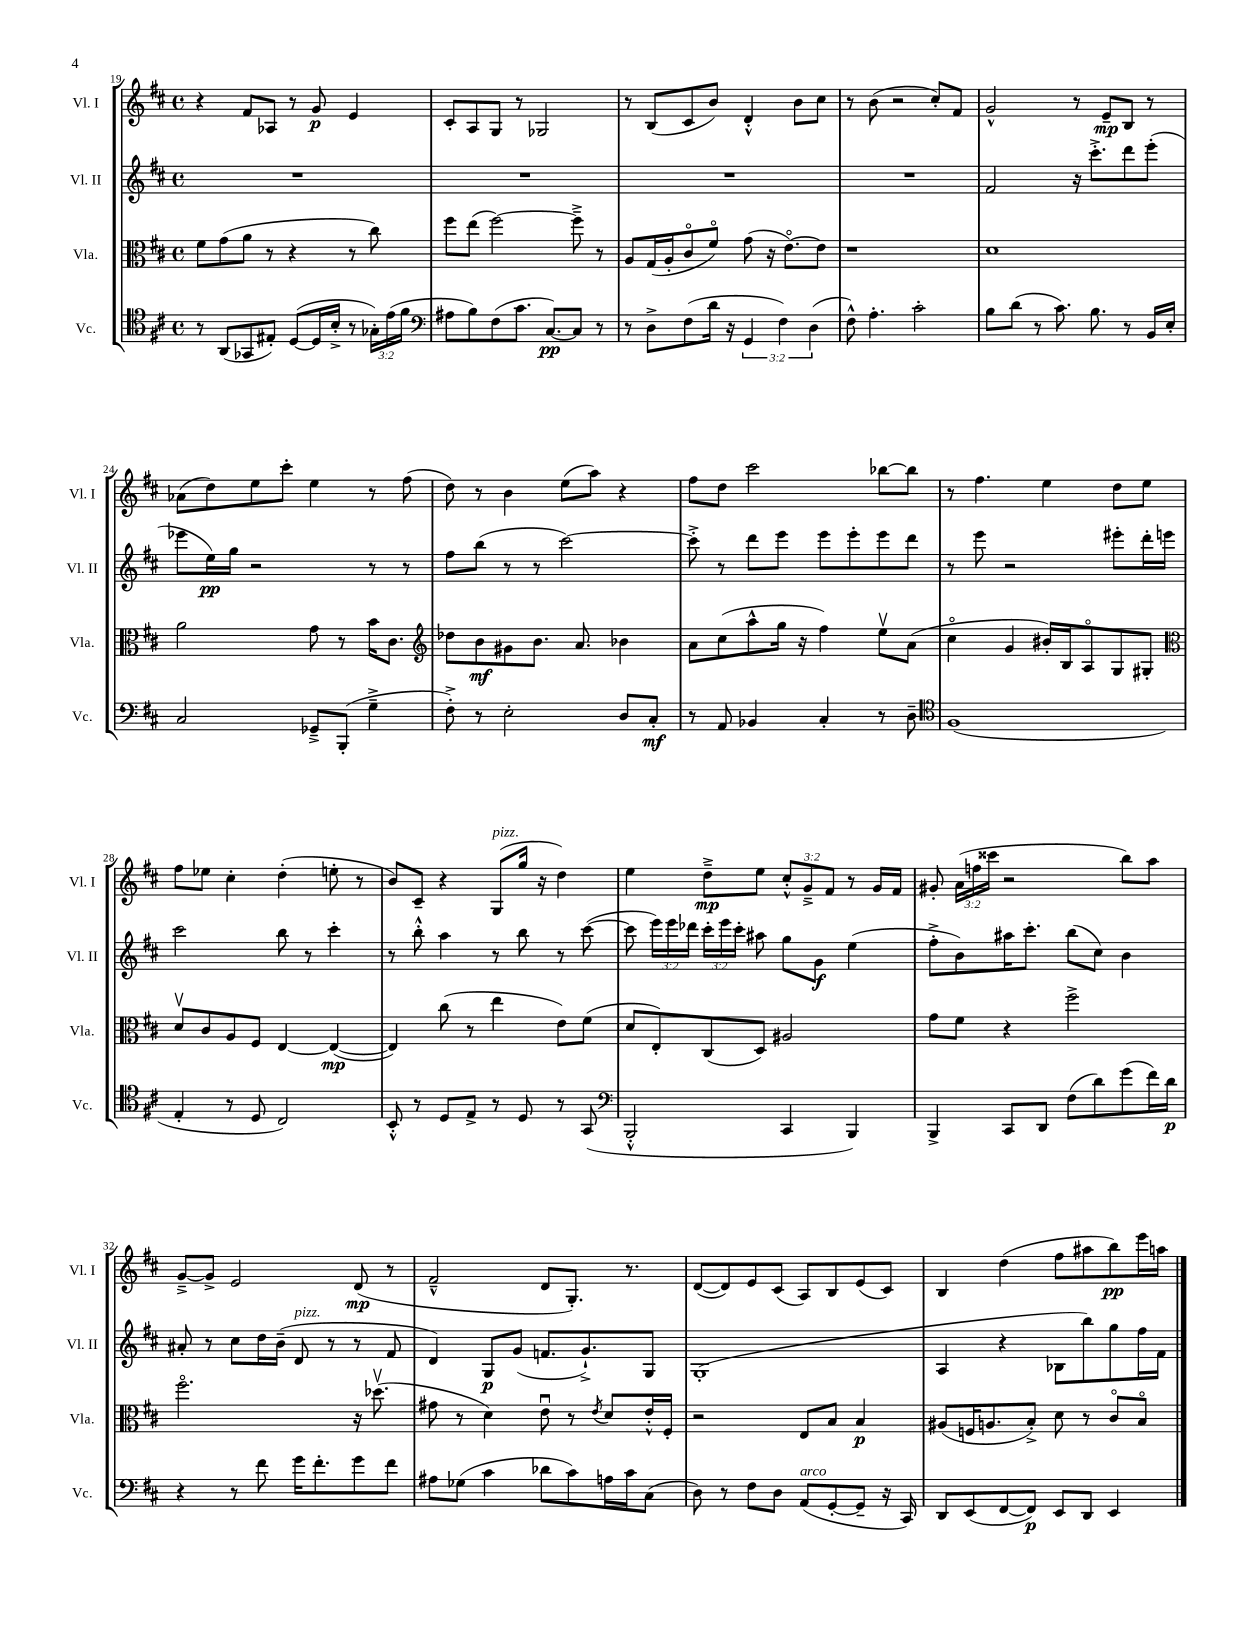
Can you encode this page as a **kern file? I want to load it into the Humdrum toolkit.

**kern	**kern	**kern	**kern
*staff4	*staff3	*staff2	*staff1
*clefC4	*clefC3	*clefG2	*clefG2
*k[f#c#]	*k[f#c#]	*k[f#c#]	*k[f#c#]
*M4/4	*M4/4	*M4/4	*M4/4
*met(c)	*met(c)	*met(c)	*met(c)
8r	8f#\L	1r	4r
(8AA/L	(8g\	.	.
8GG-/	8a\J	.	8f#/L
8E#'/J)	8r	.	8A-/J
([8D/L	4r	.	8r
16D/]L	.	.	8g/
16B'^/JJ	.	.	.
8r	8r	.	4e/
24G-'\LL)	8cc#\)	.	.
(24e\	.	.	.
24f#\JJ	.	.	.
=	=	=	=
*clefF4	*	*	*
8A#\L	8ff#\L	1r	8c#'/L
8B\)	(8ee\J	.	8A/
(8F#\	[2ff#\)	.	8G/J
8.c#\J	.	.	8r
.	.	.	2G-/
[8.C#/L)	.	.	.
8C#/]J	8ff#~^\]	.	.
8r	8r	.	.
=	=	=	=
8r	8A/L	1r	8r
8D^\L	(16G/L	.	(8B/L
.	16A'/J	.	.
(8F#\	8c#o/	.	8c#/
16d\Jk	8f#o/J)	.	8b/J)
16r	.	.	.
6GG/	(8g\	.	4d'^^/
.	16r	.	.
6F#\)	.	.	.
.	[8.eo\L)	.	.
.	.	.	8b\L
(6D\	.	.	.
.	8e\]J	.	8cc#\J
=	=	=	=
8F#^^\)	1r	1r	8r
4.A'\	.	.	(8b\
.	.	.	2r
2c#'\	.	.	.
.	.	.	8cc#'/L)
.	.	.	8f#/J
=	=	=	=
8B\L	1d	2f#/	2g^^/
(8d\J	.	.	.
8r	.	.	.
8.c#\)	.	.	.
.	.	16r	8r
8.B\	.	8.ccc#'^\L	.
.	.	.	8e~/L
8r	.	8ddd\	8B/J
16BB/LL	.	(8eee'\J	8r
16E'/JJ	.	.	.
=	=	=	=
2C#/	2a\	8eee-\L	(8a-\L
.	.	16ee\L)	8dd\)
.	.	16gg\JJ	.
.	.	2r	8ee\
.	.	.	8ccc#'\J
8GG-~^/L	8g\	.	4ee\
(8BBB'/J	8r	.	.
4G~^\	16b\LK	8r	8r
.	8.c#\J	.	.
.	.	8r	(8ff#\
=	=	=	=
*	*clefG2	*	*
8F#'^\)	8dd-\L	8ff#\L	8dd\)
8r	8b\	(8bb\J	8r
2E'\	8g#\	8r	4b\
.	8.b\J	8r	.
.	.	[2ccc#\)	(8ee\L
.	8.a/	.	.
.	.	.	8aa\J)
8D/L	4b-\	.	4r
8C#'/J	.	.	.
=	=	=	=
8r	8a\L	8ccc#'^\]	8ff#\L
8AA/	(8cc#\	8r	8dd\J
4BB-/	8aa^^\	8ddd\L	2ccc#\
.	16gg\Jk	8eee\J	.
.	16r	.	.
4C#'/	4ff#\)	8eee\L	.
.	.	8eee'\	.
8r	8eev\L	8eee\	[8bb-\L
8D~\	(8a\J	8ddd\J	8bb-\]J
=	=	=	=
*clefC4	*	*	*
(1F#	4cc#o\	8r	8r
.	.	8eee\	4.ff#\
.	4g/	2r	.
.	16b#'/LL)	.	4ee\
.	16B/J	.	.
.	8Ao/	.	.
.	8G/	8eee#'\L	8dd\L
.	8G#'/J	16ddd'\L	8ee\J
.	.	16eee\JJ	.
=	=	=	=
*	*clefC3	*	*
4E'/	8dv/L	2ccc#\	8ff#\L
.	8c#/	.	8ee-\J
8r	8A/	.	4cc#'\
8D/	8F#/J	.	.
2C#/)	[4E/	8bb\	(4dd'\
.	.	8r	.
.	(4E/_	4ccc#'\	8ee'\
.	.	.	8r
=	=	=	=
8BB'^^/	4E/])	8r	8b/L)
8r	.	8bb'^^\	8c#~/J
8D/L	(8cc#\	4aa\	4r
8E^/J	8r	.	.
8r	4ee\	8r	(8G/L
8D/	.	8bb\	16gg/Jk
.	.	.	16r
8r	8e\L)	8r	4dd\)
(8GG/	(8f#\J	([8ccc#\	.
=	=	=	=
*clefF4	*	*	*
2BBB'^^/	8d/L	8ccc#\]	4ee\
.	8E'/)	24eee\LL)	.
.	.	24eee\	.
.	.	24ddd-\JJ	.
.	(8C#/	24ccc#'\LL	8dd~^\L
.	.	24eee\	.
.	.	24ccc#'\JJ	.
.	8D/J)	8aa#\	8ee\J
4CC#/	2A#/	8gg\L	12cc#'^^/L
.	.	.	12g~^/
.	.	8g\J	.
.	.	.	12f#/J
4BBB/)	.	(4ee\	8r
.	.	.	16g/LL
.	.	.	16f#/JJ
=	=	=	=
4BBB^/	8g\L	8ff#'^\L	8g#'/
.	8f#\J	8b\)	(24a\LL
.	.	.	24ff\
.	.	.	24ccc##\JJ
8CC#/L	4r	16aa#\K	2r
.	.	8.ccc#'\J	.
8DD/J	.	.	.
(8F#\L	2ff#^\	(8bb\L	.
8d\)	.	8cc#\J)	.
(8g\	.	4b\	8bb\L)
16f#\L)	.	.	8aa\J
16d\JJ	.	.	.
=	=	=	=
4r	2.ff#o\	8a#'/	[8g~^/L
.	.	8r	8g^/]J
8r	.	8cc#\L	2e/
8f#\	.	16dd\L	.
.	.	(16b~\JJ	.
16g\LK	.	8d/	.
8.f#'\	.	.	.
.	.	8r	.
8g\	16r	8r	(8d/
.	(8.dd-v\	.	.
8f#\J	.	8f#/	8r
=	=	=	=
8A#\L	8g#\	4d/)	2f#~^^/
(8G-\J	8r	.	.
4c#\	4d\)	8G/L	.
.	.	(8g/J	.
8d-\L	8eu\	8.f/L	8d/L
8c#\)	8r	.	8.G'/J)
.	.	8.g`^/)	.
.	8qe/	.	.
16A\L	8d/L	.	.
16c#\J	.	.	8.r
(8C#\J	16e'^^/L	8G/J	.
.	16F#'/JJ	.	.
=	=	=	=
8D\)	2r	(1G'	([8d/L
8r	.	.	8d/])
8F#\L	.	.	8e/
8D\J	.	.	(8c#/J
(8AA/L	8E/L	.	8A/L)
[8GG'/	8B/J	.	8B/
8GG~/]J	4B/	.	(8e/
16r	.	.	8c#/J)
16CC#/)	.	.	.
=	=	=	=
8DD/L	(8A#/L	4A/	4B/
(8EE/	16F/K	.	.
.	8.A/	.	.
[8FF#/	.	4r	(4dd\
8FF#/]J)	8B'^/J)	.	.
8EE/L	8d\	8B-\L	8ff#\L
8DD/J	8r	8bb\)	8aa#\
4EE/	8c#o/L	8gg\	8bb\)
.	8Bo/J	16ff#\L	16eee\L
.	.	16f#\JJ	16aa\JJ
==	==	==	==
*-	*-	*-	*-
